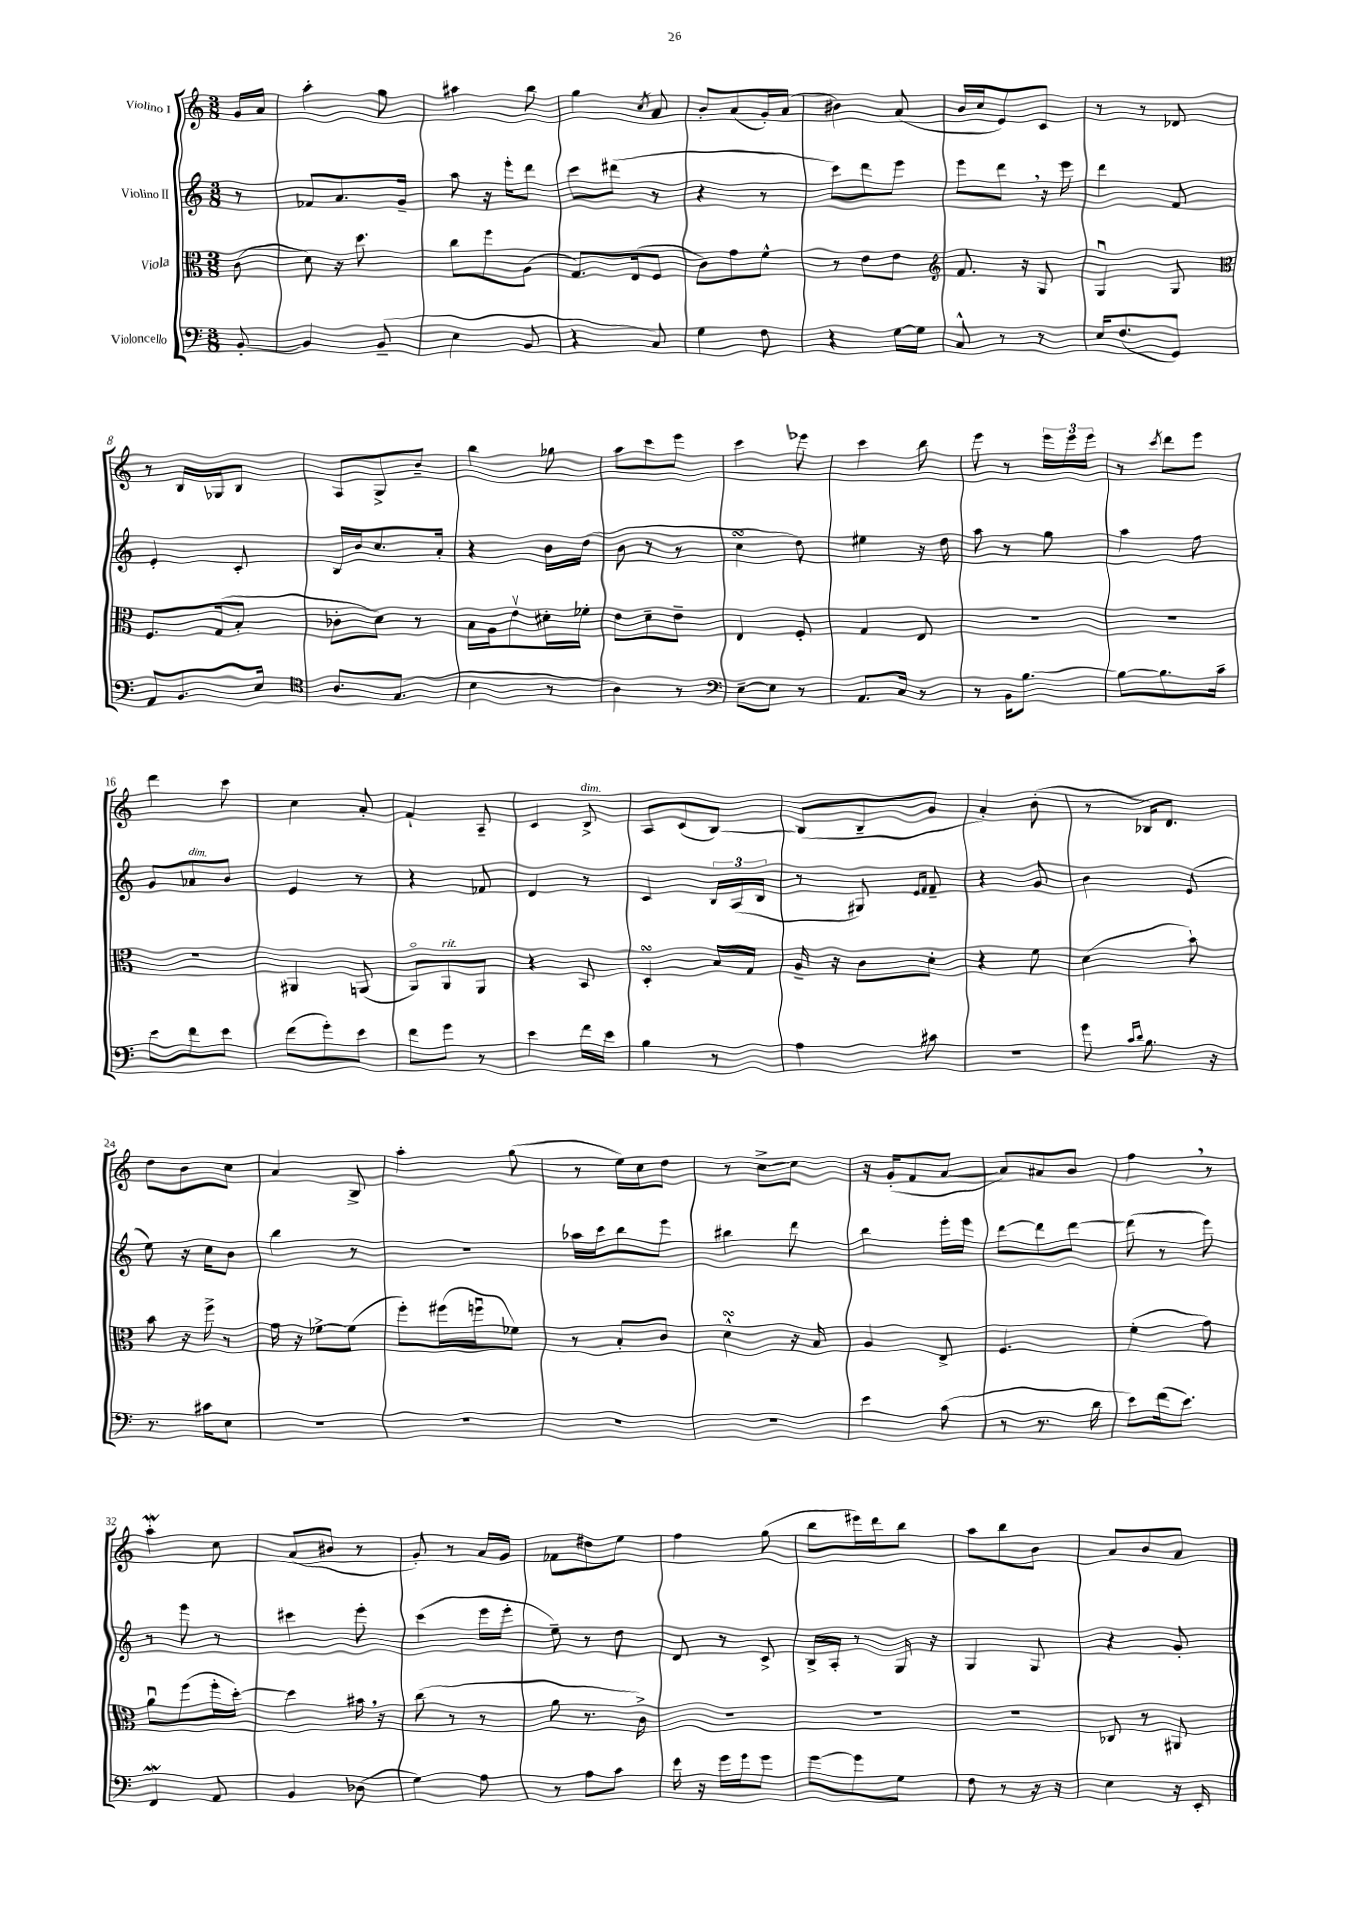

**kern	**kern	**kern	**kern
*staff4	*staff3	*staff2	*staff1
*clefF4	*clefC3	*clefG2	*clefG2
*k[]	*k[]	*k[]	*k[]
*M3/8	*M3/8	*M3/8	*M3/8
[8BB'	(8c	8r	16g
.	.	.	16a
=	=	=	=
4BB]	8d)	8f-	4aa'
.	16r	8.a	.
.	8.dd	.	.
(8BB~	.	.	8gg
.	.	16g~	.
=	=	=	=
4E	8cc	8aa	4aa#
.	8ff	16r	.
.	.	16eee'	.
8BB	(8A	8ddd	8bb
=	=	=	=
4r	8.G)	8ccc	4gg
.	.	(8ddd#	.
.	(16E	.	.
.	.	.	8qcc
8C)	8F	8r	8a
=	=	=	=
4G	8c)	4r	8b'
.	8g	.	(8a
8F	8f^^	8r	16g')
.	.	.	(16a
=	=	=	=
4r	8r	8ccc)	4b#)
.	8e	8ddd	.
[16G	8e	8eee	(8a
16G]	.	.	.
=	=	=	=
*	*clefG2	*	*
8C^^	8.f	8eee	16b
.	.	.	16cc
8r	.	8ddd	8e)
.	16r	.	.
8r	8G	16r	8c
.	.	16eee	.
=	=	=	=
16E	4Gu	4ddd	8r
(8.F	.	.	.
.	.	.	8r
8GG)	8G	8f	8d-
=	=	=	=
*	*clefC3	*	*
8AA	8.F	4e'	8r
8.BB	.	.	16B
.	(16G	.	16G-
.	8B'	8c'	8B
16E	.	.	.
=	=	=	=
*clefC4	*	*	*
8.A	8c-'	16B	8A
.	.	16b	.
.	8d)	8.cc	8G^
(8.G	.	.	.
.	8r	.	8b~
.	.	16a'	.
=	=	=	=
4B	16B	4r	4bb
.	16A	.	.
.	8ev	.	.
8r	16d#'	16b	8gg-
.	16f-'	(16dd	.
=	=	=	=
4A)	8e	8b	8aa
.	8d~	8r	8ccc
8r	8e~	8r	8eee
=	=	=	=
*clefF4	*	*	*
[8E~	4E	4cc	4ccc
8E]	.	.	.
8r	8F'	8dd)	8eee-
=	=	=	=
8.AA	4G	4ee#	4ccc
16C	.	.	.
8r	8E	16r	8bb
.	.	16dd	.
=	=	=	=
8r	4.r	8aa	8eee
16BB	.	8r	8r
[8.B	.	.	.
.	.	8gg	24eee
.	.	.	24eee
.	.	.	24eee
=	=	=	=
8B_	4.r	4aa	8r
.	.	.	8qccc
8.B]	.	.	8ddd
.	.	8ff	8eee
16c~	.	.	.
=	=	=	=
8e	4.r	8g	4ddd
8f	.	8a-	.
8e	.	8b	8ccc
=	=	=	=
(8f	4AA#	4e	4cc
8g')	.	.	.
8e	(8AA	8r	8a'
=	=	=	=
8f	8AAo)	4r	4f`
8g	8AA	.	.
8r	8AA	8f-	8A~
=	=	=	=
4e	4r	4d	4c
16f	8BB	8r	8B^
16e	.	.	.
=	=	=	=
4B	4D'	4c	8A
.	.	.	(8c
8r	16B	24B	[8B)
.	.	(24A	.
.	16G	.	.
.	.	24B	.
=	=	=	=
4A	16A~	8r	(8B]
.	16r	.	.
.	8c	8G#)	8B~
.	.	16qqe	.
.	.	16qqf	.
8c#	8d'	8f~	8g
=	=	=	=
4.r	4r	4r	4a')
.	8f	8g	(8b'
=	=	=	=
8g	(4d	4b	8r
16qqc	.	.	.
16qqd	.	.	.
8.B	.	.	16B-)
.	.	.	8.d
.	8b`)	(8e	.
16r	.	.	.
=	=	=	=
8.r	8b	8ee)	8dd
.	16r	16r	8b
16c#	16ff^	16cc	.
8E	8r	8b	8cc
=	=	=	=
4.r	16g	4bb	4a
.	16r	.	.
.	[8f-^	.	.
.	(8f-]	8r	8B^
=	=	=	=
4.r	8ff')	4.r	4aa'
.	(16ff#	.	.
.	16ffu	.	.
.	8f-)	.	(8gg
=	=	=	=
4.r	8r	16aa-	8r
.	.	16ccc	.
.	8B'	8bb	16ee)
.	.	.	16cc
.	8c	8eee	8dd
=	=	=	=
4.r	4d^^	4bb#	8r
.	.	.	[8cc^
.	16r	8ddd	8cc]
.	16B	.	.
=	=	=	=
4e	4A	4bb	16r
.	.	.	(16g'
.	.	.	8f
(8c	8E^	16eee'	[8a
.	.	16eee	.
=	=	=	=
8r	4.F	[8ddd	8a])
8.r	.	8ddd]	8a#
.	.	[8ddd	8b
16d	.	.	.
=	=	=	=
8e)	(4f'	(8ddd]	4ff
(16f	.	8r	.
8.e)	.	.	.
.	8g)	8eee)	8r
=	=	=	=
4FF	8au	8r	4aa'
.	(8ff	8eee	.
8AA	16ff'	8r	8cc
.	[16dd')	.	.
=	=	=	=
4BB	4dd]	4ccc#	(8a
.	.	.	8b#
(8D-	16b#	8eee'	8r
.	16r	.	.
=	=	=	=
4G)	(8cc	(4ccc	8g')
.	8r	.	8r
8A	8r	16eee	16a
.	.	16eee'	16g
=	=	=	=
8r	8a	8ee~)	8f-
8A	8.r	8r	8dd#
8c	.	8dd	8ee
.	16c^)	.	.
=	=	=	=
16e	4.r	8d	4ff
16r	.	.	.
16g	.	8r	.
16g	.	.	.
8g	.	8c^	(8gg
=	=	=	=
[8g	4.r	16B^	8bb
.	.	16A'	.
8g]	.	8r	16eee#)
.	.	.	16ddd
8G	.	16G	8bb
.	.	16r	.
=	=	=	=
8F	4.r	4G	8aa
8r	.	.	8bb
16r	.	8G	8b
16r	.	.	.
=	=	=	=
4E	8C-	4r	8a
.	8r	.	8b
16r	8AA#	8g'	8a
16EE'	.	.	.
==	==	==	==
*-	*-	*-	*-
